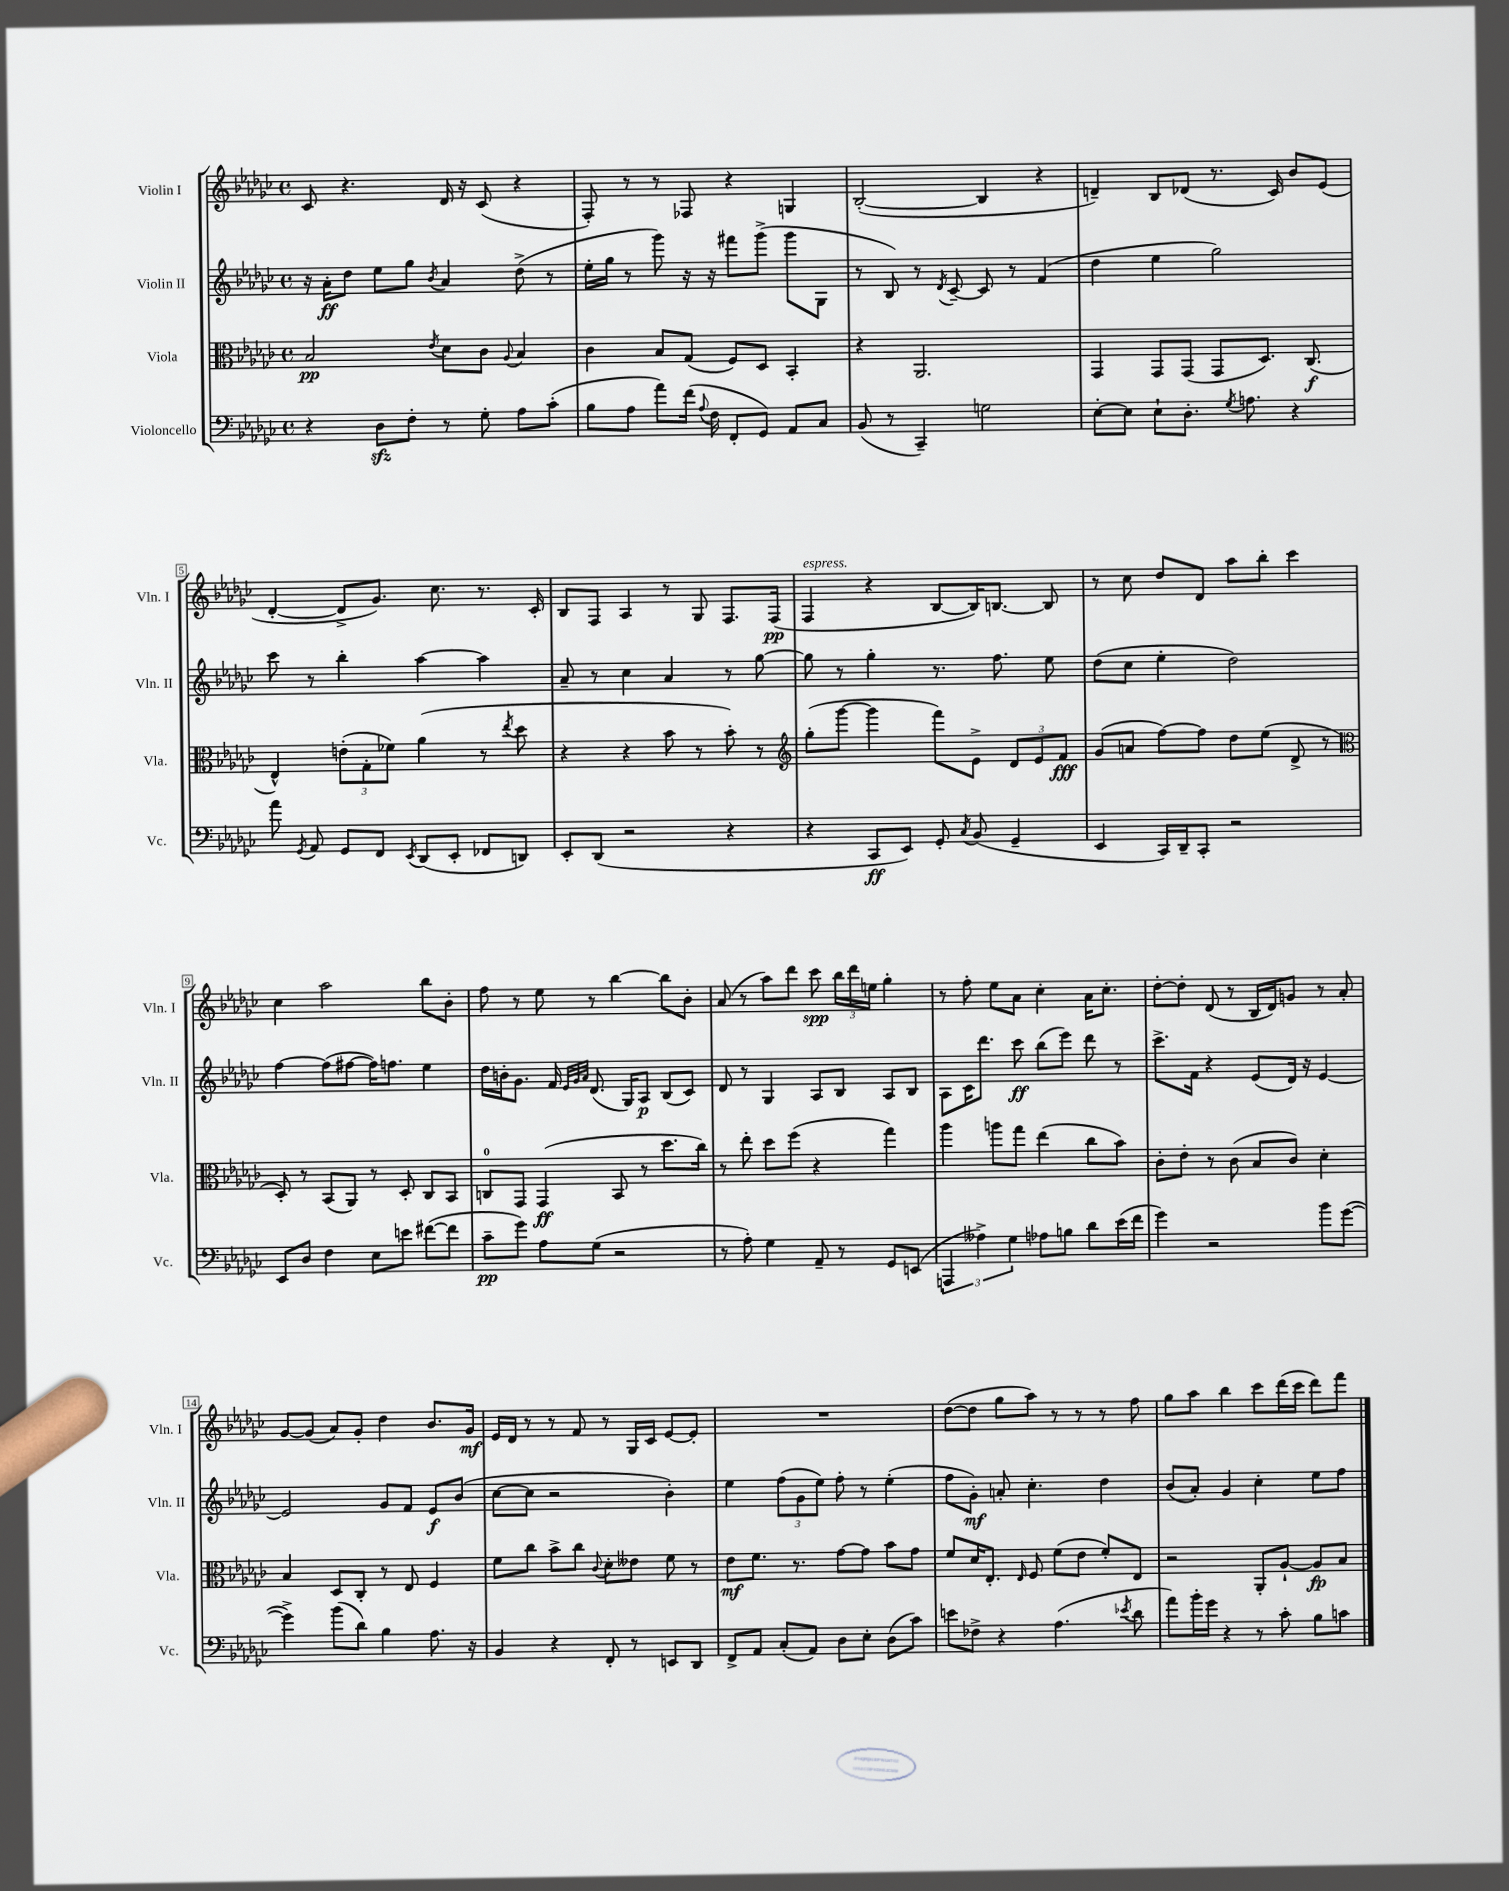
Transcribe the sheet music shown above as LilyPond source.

<<
\new StaffGroup <<
\new Staff = "s0" \with { instrumentName = "Violin I" shortInstrumentName = "Vln. I" } {
    \clef treble \key ges \major \defaultTimeSignature \time 4/4
    \autoBeamOff ces'8 r4. des'16 r16 ces'8( r4 |
    f8-.) r8 r8 fes8 r4 g4 |
    bes2~-.( bes4 r4 |
    d'4--) bes8[ des'8]( r8. ces'16) bes'8[ ees'8]( |
    des'4~-. des'8[-> ges'8.]) ces''8. r8. ces'16-. |
    bes8[ f8] aes4 r8 ges8 f8.[ f16]\pp( |
    f4^\markup { \italic "espress." } r4 bes8[~ bes16) b8.]~ b8 |
    r8 ces''8 des''8[ des'8] aes''8[ bes''8]-. ces'''4 |
    ces''4 aes''2 bes''8[ bes'8]-. |
    f''8 r8 ees''8 r8 bes''4~ bes''8[ bes'8]-. |
    aes'8( r8 aes''8[) des'''8] ces'''8\spp \tuplet 3/2 { bes''16[ des'''16 e''16] } ges''4-. |
    r8 f''8-. ees''8[ aes'8] ces''4-. aes'16[ ces''8.]-. |
    des''8[~-. des''8]-. des'8( r8 bes16[ des'16) g'8] r8 aes'8-. |
    ges'8[~ ges'8]( aes'8[) ges'8]-. des''4 bes'8.[ ges'16]\mf |
    ees'16[ des'16] r8 r8 f'8 r8 ges16[ ces'16] ees'8[~ ees'8]-. |
    R1 |
    des''8[~( des''8] ges''8[ aes''8]) r8 r8 r8 f''8 |
    ges''8[ aes''8] bes''4 ces'''8[ des'''16( ces'''16] des'''8[) f'''8] \bar "|." |
}
\new Staff = "s1" \with { instrumentName = "Violin II" shortInstrumentName = "Vln. II" } {
    \clef treble \key ges \major \defaultTimeSignature \time 4/4
    \autoBeamOff r16 aes'16[-.\ff des''8] ees''8[ ges''8] \acciaccatura { bes'8 } aes'4 des''8->( r8 |
    ees''16[-. ges''16] r8 ges'''8) r16 r16 fis'''8[ ges'''8]->( ges'''8[ ges8] |
    r8 bes8) r8 \acciaccatura { des'8 } ces'8~-- ces'8 r8 f'4( |
    des''4 ees''4 ges''2) |
    ces'''8 r8 bes''4-. aes''4~ aes''4 |
    aes'8-- r8 ces''4 aes'4 r8 ges''8~ |
    ges''8 r8 ges''4-. r8. f''8. ees''8 |
    des''8[( ces''8] ees''4-. des''2) |
    f''4~ f''8[( fis''8]~ fis''16[) f''8.] ees''4 |
    des''16[ b'16-. ges'8.] f'16 \grace { ees'32[ ges'32 aes'32] } des'8.( ges16[) aes8]\p bes8[( ces'8]) |
    des'8 r8 ges4 aes8[ bes8] aes8[ bes8] |
    aes8[ ces'16 des'''8.] ces'''8\ff bes''8[( ees'''8]) des'''8 r8 |
    ces'''8.[-> f'16] r4 ees'8[( des'16]) r16 ees'4~ |
    ees'2 ges'8[ f'8] ees'8[\f bes'8]( |
    ces''8[~ ces''8] r2 bes'4-.) |
    ees''4 \tuplet 3/2 { f''8[( ges'8 ees''8]) } f''8-. r8 ees''4-.( |
    f''8[ ges'8]-.\mf) a'8-. ces''4.-. des''4 |
    bes'8[( aes'8]-.) ges'4 ces''4-. ees''8[ f''8] \bar "|." |
}
\new Staff = "s2" \with { instrumentName = "Viola" shortInstrumentName = "Vla." } {
    \clef alto \key ges \major \defaultTimeSignature \time 4/4
    \autoBeamOff bes2\pp \acciaccatura { ees'8 } des'8[ ces'8] \appoggiatura { aes8 } bes4 |
    ces'4 bes8[ ges8]( f8[) des8] bes,4-. |
    r4 aes,2. |
    ges,4 ges,8[ ges,8]( ges,8[ des8.]) ces8.\f( |
    ees4-^) \tuplet 3/2 { e'8[-.( ges8-. fes'8]) } aes'4( r8 \acciaccatura { ees''8 } des''8 |
    r4 r4 bes'8 r8 bes'8-.) r8 |
    \clef treble ges''8[-.( ges'''8]~ ges'''4 f'''8[) ees'8]-> \tuplet 3/2 { des'8[ ees'8 f'8]\fff } |
    ges'8[( a'8] f''8[~) f''8] des''8[ ees''8]( des'8-> r8 |
    \clef alto des8-.) r8 bes,8[( aes,8]) r8 des8-. ces8[ bes,8] |
    c8[-0 ges,8] ges,4\ff( bes,8 r8 des''8.[ ces''16]) |
    r8 ees''8-. des''8[ f''8]( r4 ges''4) |
    aes''4 a''8[ ges''8] ees''4( ces''8[ bes'8]) |
    ces'8[-. ees'8]-. r8 ces'8( bes8[ ces'8]) des'4-. |
    bes4 des8[ ces8]-. r8 ees8 f4 |
    f'8[ ces''8] bes'8[-> ces''8] \appoggiatura { ces'8 } des'8[-. eeses'8] f'8 r8 |
    ees'8[\mf f'8.] r8. ges'8[~ ges'8] bes'8[ ges'8] |
    f'8[ des'16 ees8.]-. \grace { ees16 } f8 f'8[( ees'8] f'8[-.) ees8] |
    r2 aes,8[-. aes8]~-! aes8[\fp bes8] \bar "|." |
}
\new Staff = "s3" \with { instrumentName = "Violoncello" shortInstrumentName = "Vc." } {
    \clef bass \key ges \major \defaultTimeSignature \time 4/4
    \autoBeamOff r4 des8[\sfz f8]-. r8 ges8-. aes8[ ces'8]-.( |
    bes8[ aes8] aes'8[) f'16]( \appoggiatura { aes8 } f16 f,8[-. ges,8]) aes,8[ ces8] |
    bes,8( r8 ces,4--) g2 |
    ees8[~-. ees8] ees8[-! des8.]-. \acciaccatura { ges8 } a8. r4 |
    aes'8 \acciaccatura { ges,8 } aes,8 ges,8[ f,8] \acciaccatura { ees,8 } des,8[( ees,8]-. fes,8[ d,8]) |
    ees,8[-. des,8]( r2 r4 |
    r4 ces,8[\ff ees,8]) ges,8-. \acciaccatura { ces8 } bes,8( ges,4-- |
    ees,4 ces,16[) des,16-- ces,8]-. r2 |
    ees,8[ des8] f4 ees8[ e'8] fis'8[~( fis'8] |
    ces'8[--\pp ges'8]) aes8[ ges8]( r2 |
    r8 aes8-.) ges4 aes,8-- r8 ges,8[ e,8]( |
    \tuplet 3/2 { a,,4 aeses4->) ges4 } aes8[ b8] des'8[ ees'16( f'16] |
    ges'4) r2 bes'8[ ges'8]~( |
    ges'4->) bes'8[( des'8]) bes4 aes8. r16 |
    bes,4 r4 f,8-. r8 e,8[ des,8] |
    f,8[-> aes,8] ces8[-.( aes,8]) des8[ ees8]-. des8[( ces'8]) |
    e'8[ fes8]-> r4 aes4.( \acciaccatura { ees'8 } des'8 |
    aes'8[) bes'16-. ges'16] r4 r8 ces'8-. bes8[ c'8] \bar "|." |
}
>>
>>
\layout { \context { \Score \override BarNumber.stencil = #(make-stencil-boxer 0.1 0.3 ly:text-interface::print) } }
